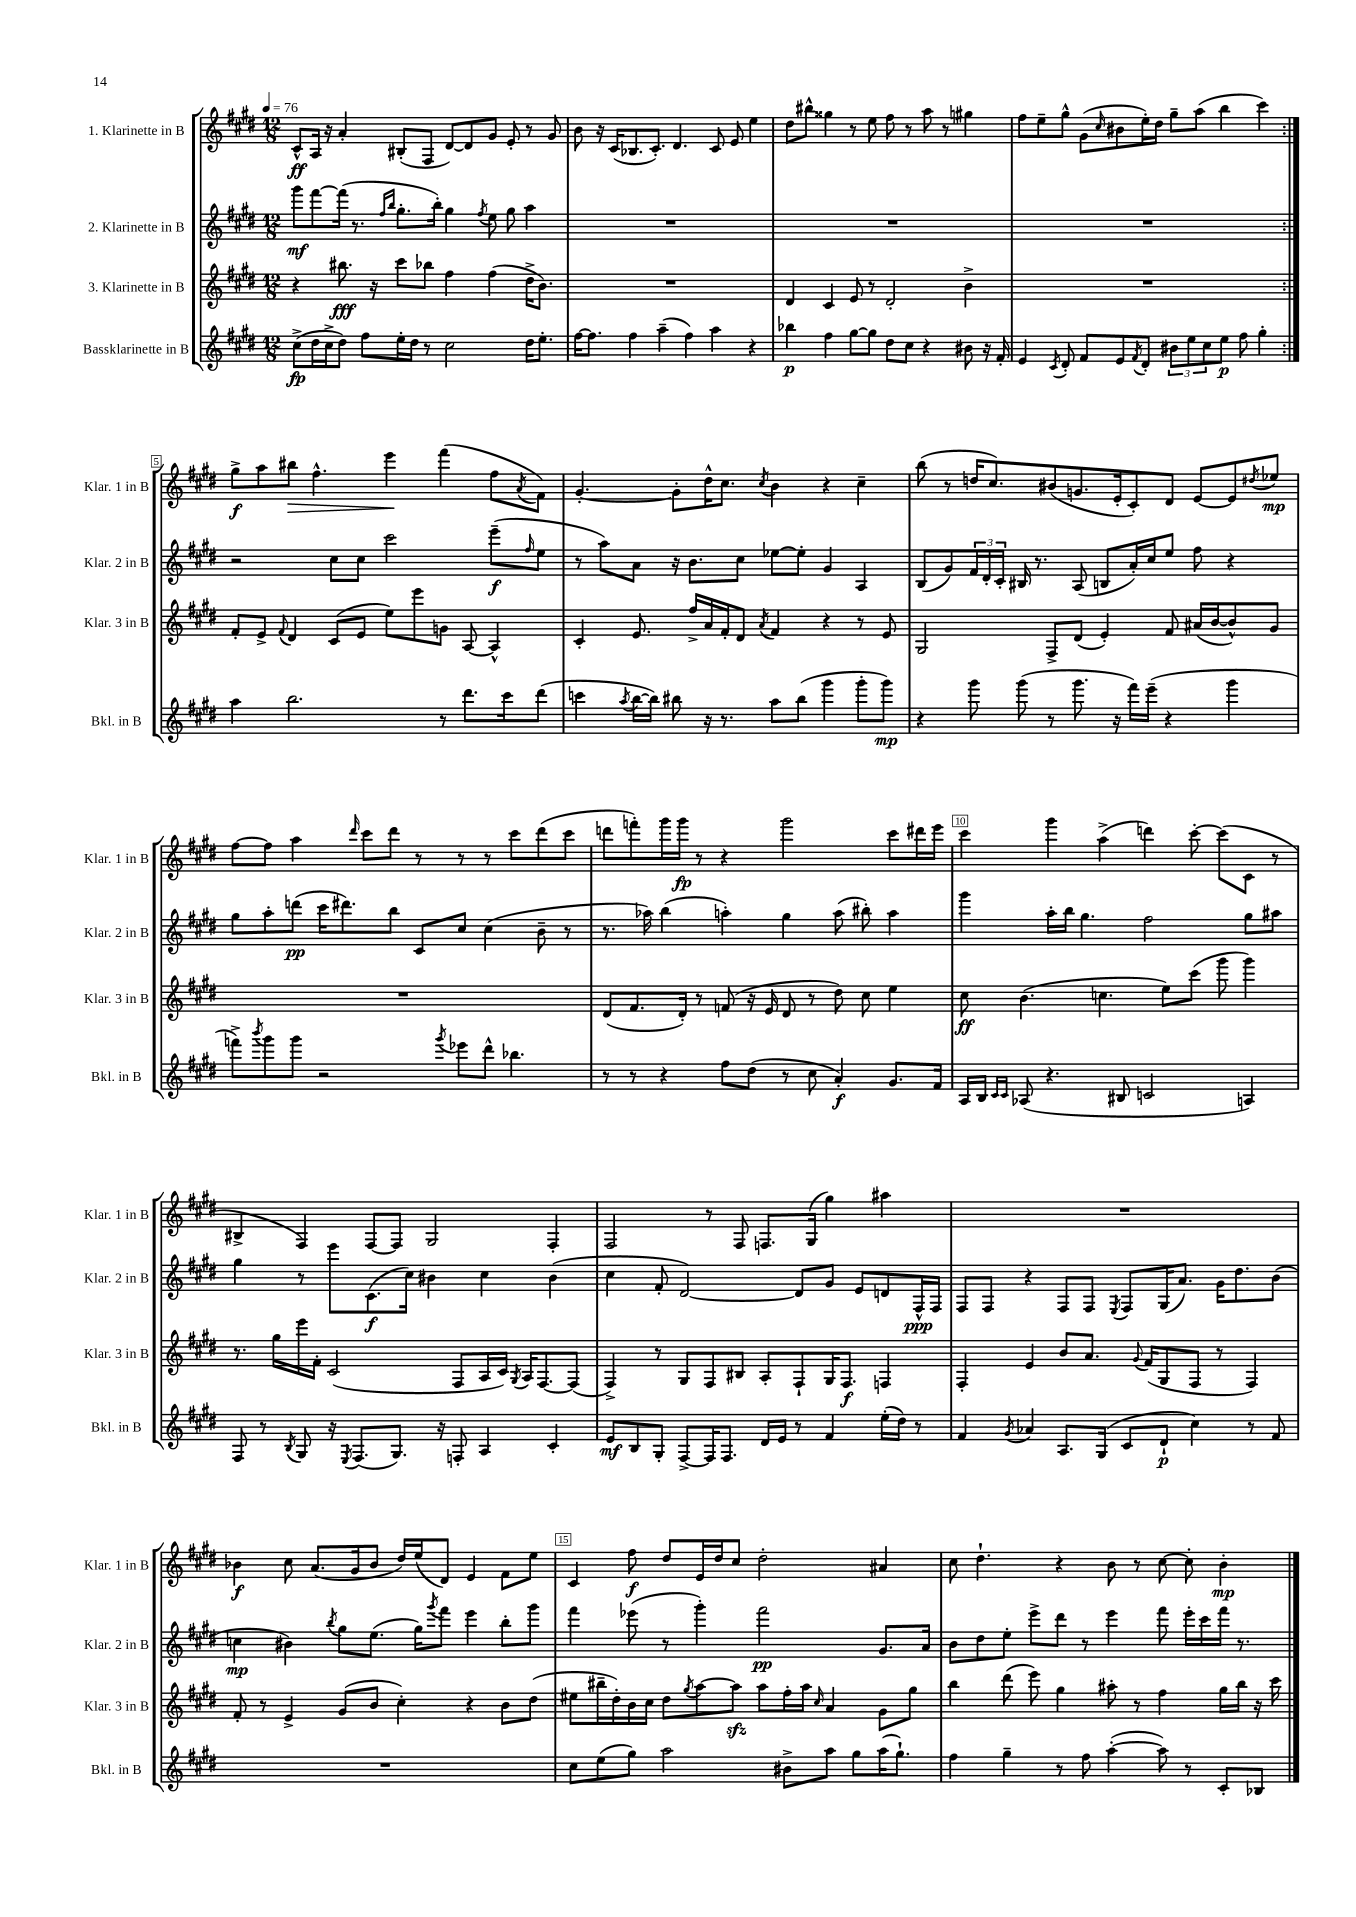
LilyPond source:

<<
\new StaffGroup <<
\new Staff = "s0" \with { instrumentName = "1. Klarinette in B" shortInstrumentName = "Klar. 1 in B" } {
    \clef treble \key e \major \numericTimeSignature \time 12/8 \tempo 4 = 76
    \repeat volta 2 { cis'8-^\ff a16 r16 a'4-. bis8-.( fis8 dis'8~) dis'8 gis'8 e'8-. r8 gis'8 |
    b'8 r16 cis'16( bes8. cis'8.-.) dis'4. cis'8 e'8 e''4 |
    dis''8 bis''8-^ gisis''4 r8 e''8 fis''8 r8 a''8 r8 gis''4 |
    fis''8 e''8-- gis''8-^ gis'8( \grace { cis''16 } bis'8 e''16-.) dis''16 gis''8-- a''8( b''4 cis'''4) | }
    gis''8->\f a''8 bis''8\> fis''4.-^ e'''4\! fis'''4( fis''8 \acciaccatura { a'8 } fis'8) |
    gis'4.~-. gis'8-. dis''16-^ cis''8. \acciaccatura { cis''8 } b'4 r4 cis''4-- |
    b''8( r8 d''16 cis''8.) bis'8( g'8. e'16-. cis'8-.) dis'8 e'8~ e'8 \acciaccatura { dis''8 } ees''8\mp |
    fis''8~ fis''8 a''4 \grace { dis'''16 } cis'''8 dis'''8 r8 r8 r8 cis'''8 dis'''8( cis'''8 |
    d'''8 f'''8-.) gis'''16 gis'''16\fp r8 r4 gis'''2 cis'''8 dis'''16 e'''16 |
    cis'''4 gis'''4 a''4->( d'''4) cis'''8~-. cis'''8( cis'8 r8 |
    bis4-> fis4) fis8~ fis8 gis2 fis4-. |
    fis2 r8 fis8 f8. gis16( gis''4) ais''4 |
    R1. |
    bes'4\f cis''8 a'8.( gis'16 bes'8 dis''16) e''16( dis'8) e'4 fis'8 e''8 |
    cis'4 fis''8\f dis''8 e'16 dis''16 cis''8 dis''2-. ais'4 |
    cis''8 dis''4.-! r4 b'8 r8 cis''8~ cis''8-. b'4-.\mp \bar "|." |
}
\new Staff = "s1" \with { instrumentName = "2. Klarinette in B" shortInstrumentName = "Klar. 2 in B" } {
    \clef treble \key e \major \numericTimeSignature \time 12/8
    \repeat volta 2 { gis'''8\mf fis'''8~ fis'''16( r8. \grace { fis''16 b''16 } gis''8.-. b''16-.) gis''4 \acciaccatura { fis''8 } e''8 gis''8 a''4 |
    R1. |
    R1. |
    R1. | }
    r2 cis''8 cis''8 cis'''2 e'''8--\f( \grace { fis''16 } e''8 |
    r8 a''8) a'8 r16 b'8. cis''8 ees''8~ ees''8-. gis'4 a4 |
    b8( gis'8) \tuplet 3/2 { fis'16 dis'16-. cis'16-. } bis16 r8. a8( b8 a'16-.) cis''16 e''8 fis''8 r4 |
    gis''8 a''8-. d'''8\pp( cis'''16 dis'''8.) b''8 cis'8 cis''8 cis''4( b'8-- r8 |
    r8. aes''16) b''4( a''4-.) gis''4 a''8( bis''8-.) a''4 |
    gis'''4 a''16-. b''16 gis''4. fis''2 gis''8 ais''8 |
    gis''4 r8 e'''8 cis'8.\f( cis''16) bis'4 cis''4 bis'4( |
    cis''4 fis'8-. dis'2~) dis'8 gis'8 e'8 d'8 fis16-^\ppp fis16 |
    fis8 fis8 r4 fis8 fis8 \acciaccatura { e8 } fis8 gis16( a'8.) gis'16 dis''8. b'8( |
    c''4\mp bis'4) \acciaccatura { b''8 } gis''8 e''8.( gis''16) \acciaccatura { gis'''8 } fis'''8 e'''4 b''8-. gis'''8 |
    fis'''4 ees'''8( r8 gis'''4-.) fis'''2\pp gis'8. a'16 |
    b'8 dis''8 e''8-. e'''8-> dis'''8 r8 e'''4 fis'''8 e'''16-. cis'''16 fis'''16 r8. \bar "|." |
}
\new Staff = "s2" \with { instrumentName = "3. Klarinette in B" shortInstrumentName = "Klar. 3 in B" } {
    \clef treble \key e \major \numericTimeSignature \time 12/8
    \repeat volta 2 { r4 bis''8.\fff r16 cis'''8 bes''8 fis''4 fis''4( dis''16-> b'8.) |
    R1. |
    dis'4 cis'4 e'8 r8 dis'2-. b'4-> |
    R1. | }
    fis'8-. e'8-> \appoggiatura { fis'8 } dis'4 cis'8( e'8 e''8) e'''8 g'8 a8~ a4-^ |
    cis'4-. e'8. fis''16-> a'16 fis'16-. dis'8 \acciaccatura { a'8 } fis'4 r4 r8 e'8 |
    gis2 fis8-> dis'8( e'4-.) fis'8 ais'16( b'16~ b'8-^) gis'8 |
    R1. |
    dis'8( fis'8. dis'16-.) r8 f'8( r16 e'16 dis'8 r8 dis''8) cis''8 e''4 |
    cis''8\ff b'4.( c''4. e''8) cis'''8( gis'''8 gis'''4) |
    r8. gis''16 e'''16 fis'16-. cis'2( fis8 a16 cis'16) \acciaccatura { gis8 } a16 fis8.~ fis8( |
    fis4->) r8 gis8 fis8 bis8 a8-. fis8-! gis16 fis8.\f f4 |
    fis4-. e'4 b'8 a'8. \appoggiatura { gis'8 } fis'16( gis8 fis8 r8 fis4) |
    fis'8-. r8 e'4-> gis'8( b'8 cis''4-.) r4 b'8 dis''8( |
    eis''8 bis''16-- dis''16-.) b'16 cis''16 dis''8 \acciaccatura { gis''8 } a''8~ a''8\sfz a''8 fis''16-. a''16 \grace { cis''16 } a'4 gis'8 gis''8 |
    b''4 dis'''8( e'''8) gis''4 ais''8-. r8 fis''4 gis''16 b''16 r16 cis'''16 \bar "|." |
}
\new Staff = "s3" \with { instrumentName = "Bassklarinette in B" shortInstrumentName = "Bkl. in B" } {
    \clef treble \key e \major \numericTimeSignature \time 12/8
    \repeat volta 2 { cis''8->\fp( dis''16 cis''16-> dis''8) fis''8 e''16-. dis''16 r8 cis''2 dis''16 e''8.-. |
    fis''16~ fis''8. fis''4 a''4--( fis''4) a''4 r4 |
    bes''4\p fis''4 gis''8~ gis''8 dis''8 cis''8 r4 bis'8 r16 fis'16-. |
    e'4 \acciaccatura { cis'8 } dis'8-. fis'8 e'8 \acciaccatura { fis'8 } dis'8-. \tuplet 3/2 { bis'8 e''8 cis''8 } e''8\p fis''8 gis''4-. | }
    a''4 b''2. r8 dis'''8. cis'''16 dis'''8( |
    c'''4 \acciaccatura { a''8 } b''16~ b''16) bis''8 r16 r8. a''8 bis''8( gis'''4 gis'''8-. gis'''8\mp) |
    r4 gis'''8 gis'''8( r8 gis'''8. r16 fis'''16) e'''16--( r4 gis'''4 |
    f'''8->) \acciaccatura { b'''8 } gis'''8 gis'''8 r2 \acciaccatura { gis'''8 } ees'''8 dis'''8-^ bes''4. |
    r8 r8 r4 fis''8 dis''8( r8 cis''8 a'4-.\f) gis'8. fis'16 |
    a16 b16 \grace { cis'16 cis'16 } aes8( r4. bis8 c'2 a4) |
    fis8 r8 \acciaccatura { b8 } gis8 r16 \acciaccatura { e8 } fis8.( gis8.) r16 f8-. a4 cis'4-. |
    e'8\mf b8 gis8-. fis8~-> fis16 fis8. dis'16 e'16 r8 fis'4 e''16-.( dis''16) r8 |
    fis'4 \acciaccatura { gis'8 } aes'4 a8. gis16( cis'8 dis'8-!\p cis''4) r8 fis'8 |
    R1. |
    cis''8 e''8( gis''8) a''2 bis'8-> a''8 gis''8 a''16( gis''8.-!) |
    fis''4 gis''4-- r8 fis''8 a''4~-.( a''8) r8 cis'8-. bes8 \bar "|." |
}
>>
>>
\layout { \context { \Score \override BarNumber.break-visibility = ##(#f #t #t) barNumberVisibility = #(every-nth-bar-number-visible 5) \override BarNumber.stencil = #(make-stencil-boxer 0.1 0.3 ly:text-interface::print) } }
